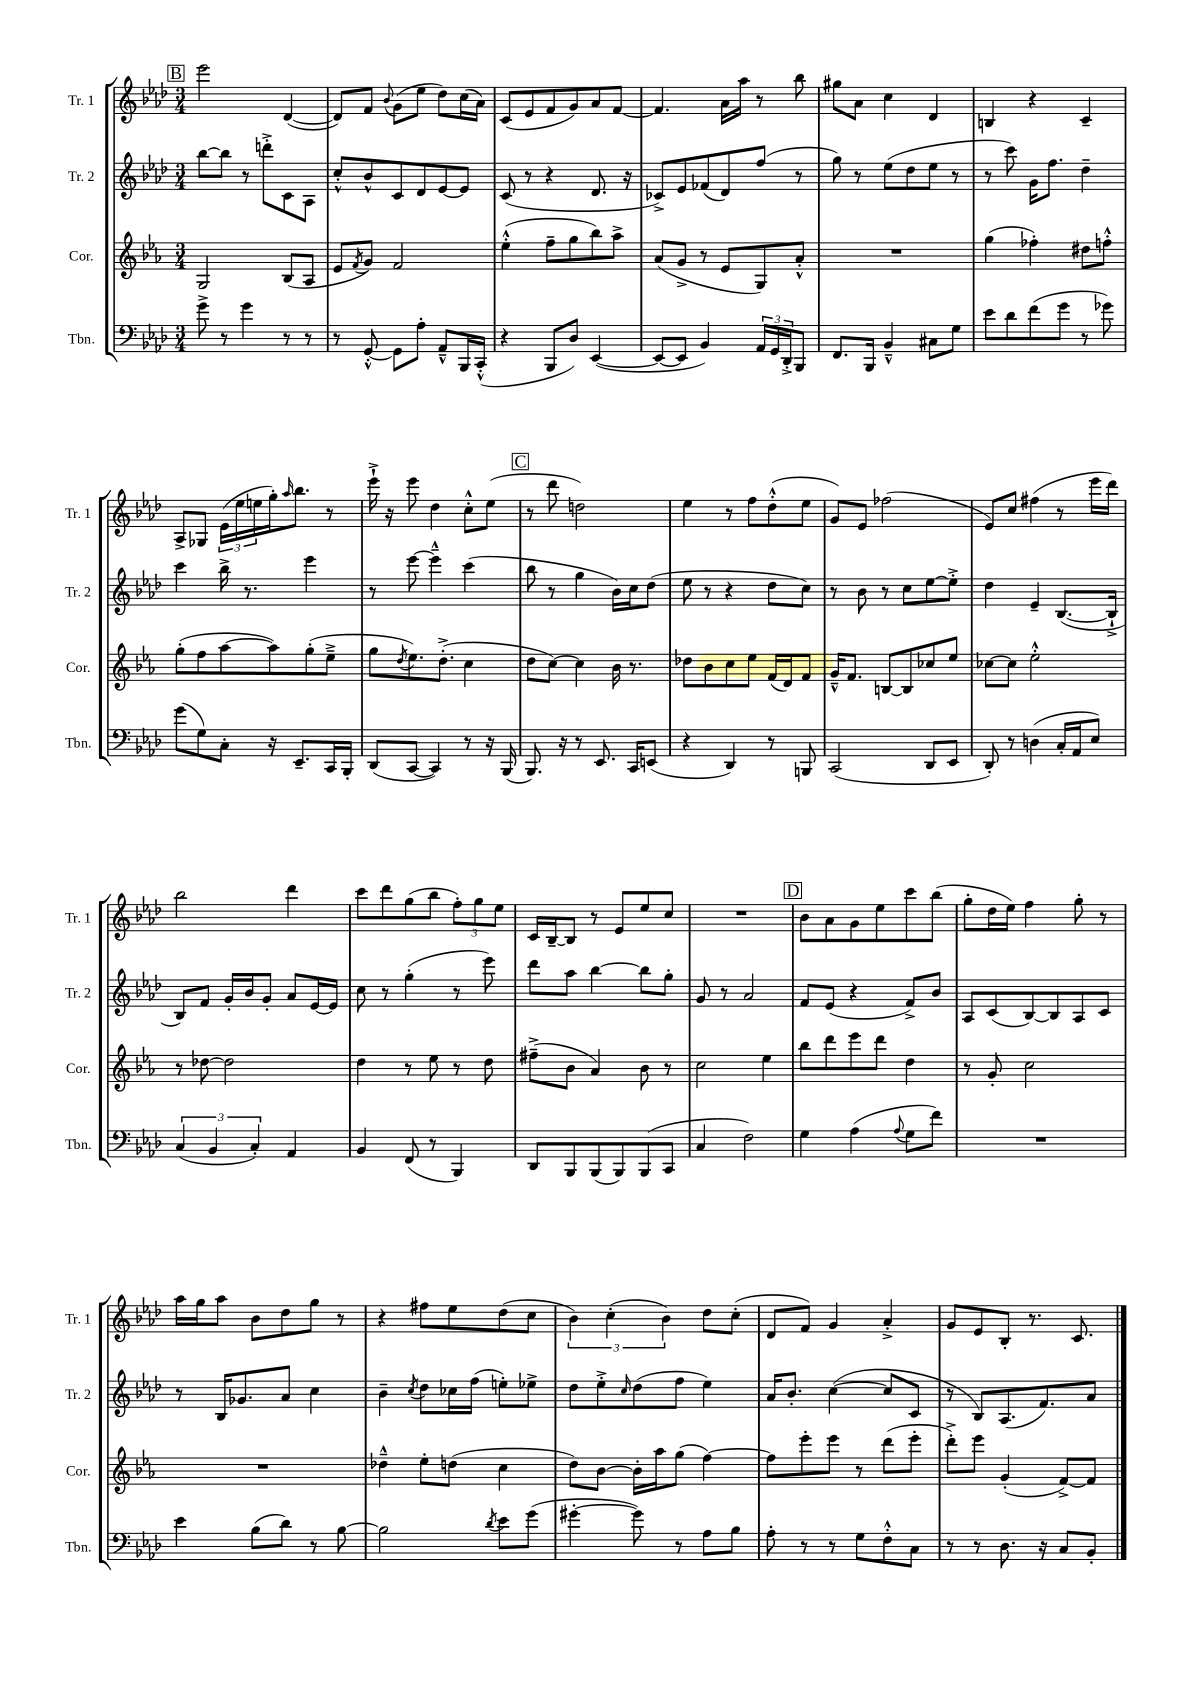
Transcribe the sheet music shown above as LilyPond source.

<<
\new StaffGroup <<
\new Staff = "s0" \with { instrumentName = "Tr. 1" shortInstrumentName = "Tr. 1" } {
    \clef treble \key aes \major \numericTimeSignature \time 3/4
    \mark \markup { \box "B" } ees'''2 des'4~( |
    des'8) f'8 \appoggiatura { bes'8 } g'8( ees''8 des''8) c''16( aes'16) |
    c'8( ees'8 f'8 g'8) aes'8 f'8~ |
    f'4. aes'16 aes''16 r8 bes''8 |
    gis''8 aes'8 c''4 des'4 |
    b4 r4 c'4-- |
    aes8-> ges8 \tuplet 3/2 { ees'16( ees''16 e''16 } g''16-.) \grace { aes''16 } bes''8. r8 |
    ees'''16-!-> r16 ees'''8 des''4 c''8-.-^ ees''8( |
    \mark \markup { \box "C" } r8 des'''8 d''2) |
    ees''4 r8 f''8 des''8-.-^( ees''8 |
    g'8) ees'8 fes''2( |
    ees'8) c''8 fis''4( r8 ees'''16 des'''16) |
    bes''2 des'''4 |
    c'''8 des'''8 g''8( bes''8 \tuplet 3/2 { f''8-.) g''8 ees''8 } |
    c'16 bes16~-- bes8 r8 ees'8 ees''8 c''8 |
    R2. |
    \mark \markup { \box "D" } bes'8 aes'8 g'8 ees''8 c'''8 bes''8( |
    g''8-. des''16 ees''16) f''4 g''8-. r8 |
    aes''16 g''16 aes''8 bes'8 des''8 g''8 r8 |
    r4 fis''8 ees''8 des''8( c''8 |
    \tuplet 3/2 { bes'4) c''4-.( bes'4) } des''8 c''8-.( |
    des'8 f'8) g'4 aes'4-.-> |
    g'8 ees'8 bes8-. r8. c'8. \bar "|." |
}
\new Staff = "s1" \with { instrumentName = "Tr. 2" shortInstrumentName = "Tr. 2" } {
    \clef treble \key aes \major \numericTimeSignature \time 3/4
    \mark \markup { \box "B" } bes''8~ bes''8 r8 d'''8-.-> c'8 aes8 |
    c''8-.-^ bes'8-^ c'8 des'8 ees'8~ ees'8 |
    c'8( r8 r4 des'8. r16 |
    ces'8->) ees'8 fes'8( des'8) f''8( r8 |
    g''8) r8 ees''8( des''8 ees''8 r8 |
    r8 c'''8) g'16 f''8. des''4-- |
    c'''4 bes''16-> r8. ees'''4 |
    r8 ees'''8~ ees'''4---^ c'''4( |
    \mark \markup { \box "C" } bes''8 r8 g''4 bes'16) c''16 des''8( |
    ees''8 r8 r4 des''8 c''8) |
    r8 bes'8 r8 c''8 ees''8~ ees''8-.-> |
    des''4 ees'4-- bes8.~( bes16-!-> |
    bes8) f'8 g'16-. bes'16 g'8-. aes'8 ees'16~ ees'16 |
    c''8 r8 g''4-.( r8 ees'''8) |
    des'''8 aes''8 bes''4~ bes''8 g''8-. |
    g'8 r8 aes'2 |
    \mark \markup { \box "D" } f'8 ees'8( r4 f'8->) bes'8 |
    aes8 c'8( bes8~) bes8 aes8 c'8 |
    r8 bes16 ges'8. aes'8 c''4 |
    bes'4-- \acciaccatura { c''8 } des''8 ces''16 f''16( e''8-.) ees''8-> |
    des''8 ees''8-.-> \grace { c''16 } des''8( f''8 ees''4) |
    aes'16 bes'8.-. c''4~( c''8 c'8 |
    r8 bes8) aes8.( f'8.) aes'8 \bar "|." |
}
\new Staff = "s2" \with { instrumentName = "Cor." shortInstrumentName = "Cor." } {
    \clef treble \key ees \major \numericTimeSignature \time 3/4
    \mark \markup { \box "B" } g2 bes8( aes8 |
    ees'8 \acciaccatura { f'8 } g'8) f'2 |
    ees''4-.-^( f''8-- g''8 bes''8) aes''8-> |
    aes'8( g'8-> r8 ees'8 g8) aes'8-.-^ |
    R2. |
    g''4( fes''4-.) dis''8 f''8-.-^ |
    g''8-.( f''8 aes''8~ aes''8) g''8-.( ees''8---> |
    g''8 \acciaccatura { d''8 } ees''8.) d''8.-.->( c''4 |
    \mark \markup { \box "C" } d''8 c''8~) c''4 bes'16 r8. |
    des''8 bes'8 c''8 ees''8 f'16( d'16) f'8 |
    g'16---^ f'8. b8~ b8 ces''8 ees''8 |
    ces''8~ ces''8 ees''2-.-^ |
    r8 des''8~ des''2 |
    d''4 r8 ees''8 r8 d''8 |
    fis''8--->( bes'8 aes'4) bes'8 r8 |
    c''2 ees''4 |
    \mark \markup { \box "D" } bes''8 d'''8 ees'''8 d'''8 d''4 |
    r8 g'8-. c''2 |
    R2. |
    des''4---^ ees''8-. d''8( c''4 |
    d''8) bes'8~ bes'16-. aes''16 g''8( f''4~) |
    f''8 ees'''8-. ees'''8 r8 d'''8( ees'''8-. |
    d'''8-.->) ees'''8 g'4-.( f'8~->) f'8 \bar "|." |
}
\new Staff = "s3" \with { instrumentName = "Tbn." shortInstrumentName = "Tbn." } {
    \clef bass \key aes \major \numericTimeSignature \time 3/4
    \mark \markup { \box "B" } g'8-> r8 g'4 r8 r8 |
    r8 g,8~-.-^ g,8 aes8-. aes,8---^ bes,,16 c,16-.-^( |
    r4 bes,,8 des8) ees,4~( |
    ees,8~ ees,8 bes,4) \tuplet 3/2 { aes,16 g,16 des,16-.-> } bes,,8 |
    f,8. bes,,16 bes,4---^ cis8 g8 |
    ees'8 des'8 f'8( g'8 r8 ges'8) |
    g'8( g8) c8-. r16 ees,8.-- c,16 bes,,16-. |
    des,8( c,8~ c,4) r8 r16 bes,,16( |
    \mark \markup { \box "C" } bes,,8.) r16 r8 ees,8. c,16 e,8( |
    r4 des,4) r8 b,,8 |
    c,2( des,8 ees,8 |
    des,8-.) r8 d4( c16-. aes,16 ees8) |
    \tuplet 3/2 { c4( bes,4 c4-.) } aes,4 |
    bes,4 f,8( r8 bes,,4) |
    des,8 bes,,8 bes,,8( bes,,8) bes,,8( c,8 |
    c4 f2) |
    \mark \markup { \box "D" } g4 aes4( \appoggiatura { aes8 } g8 f'8) |
    R2. |
    ees'4 bes8( des'8) r8 bes8~ |
    bes2 \acciaccatura { des'8 } ees'8 g'8( |
    gis'4~-. gis'8) r8 aes8 bes8 |
    aes8-. r8 r8 g8 f8-.-^ c8 |
    r8 r8 des8. r16 c8 bes,8-. \bar "|." |
}
>>
>>
\layout { \context { \Score \remove "Bar_number_engraver" } }
